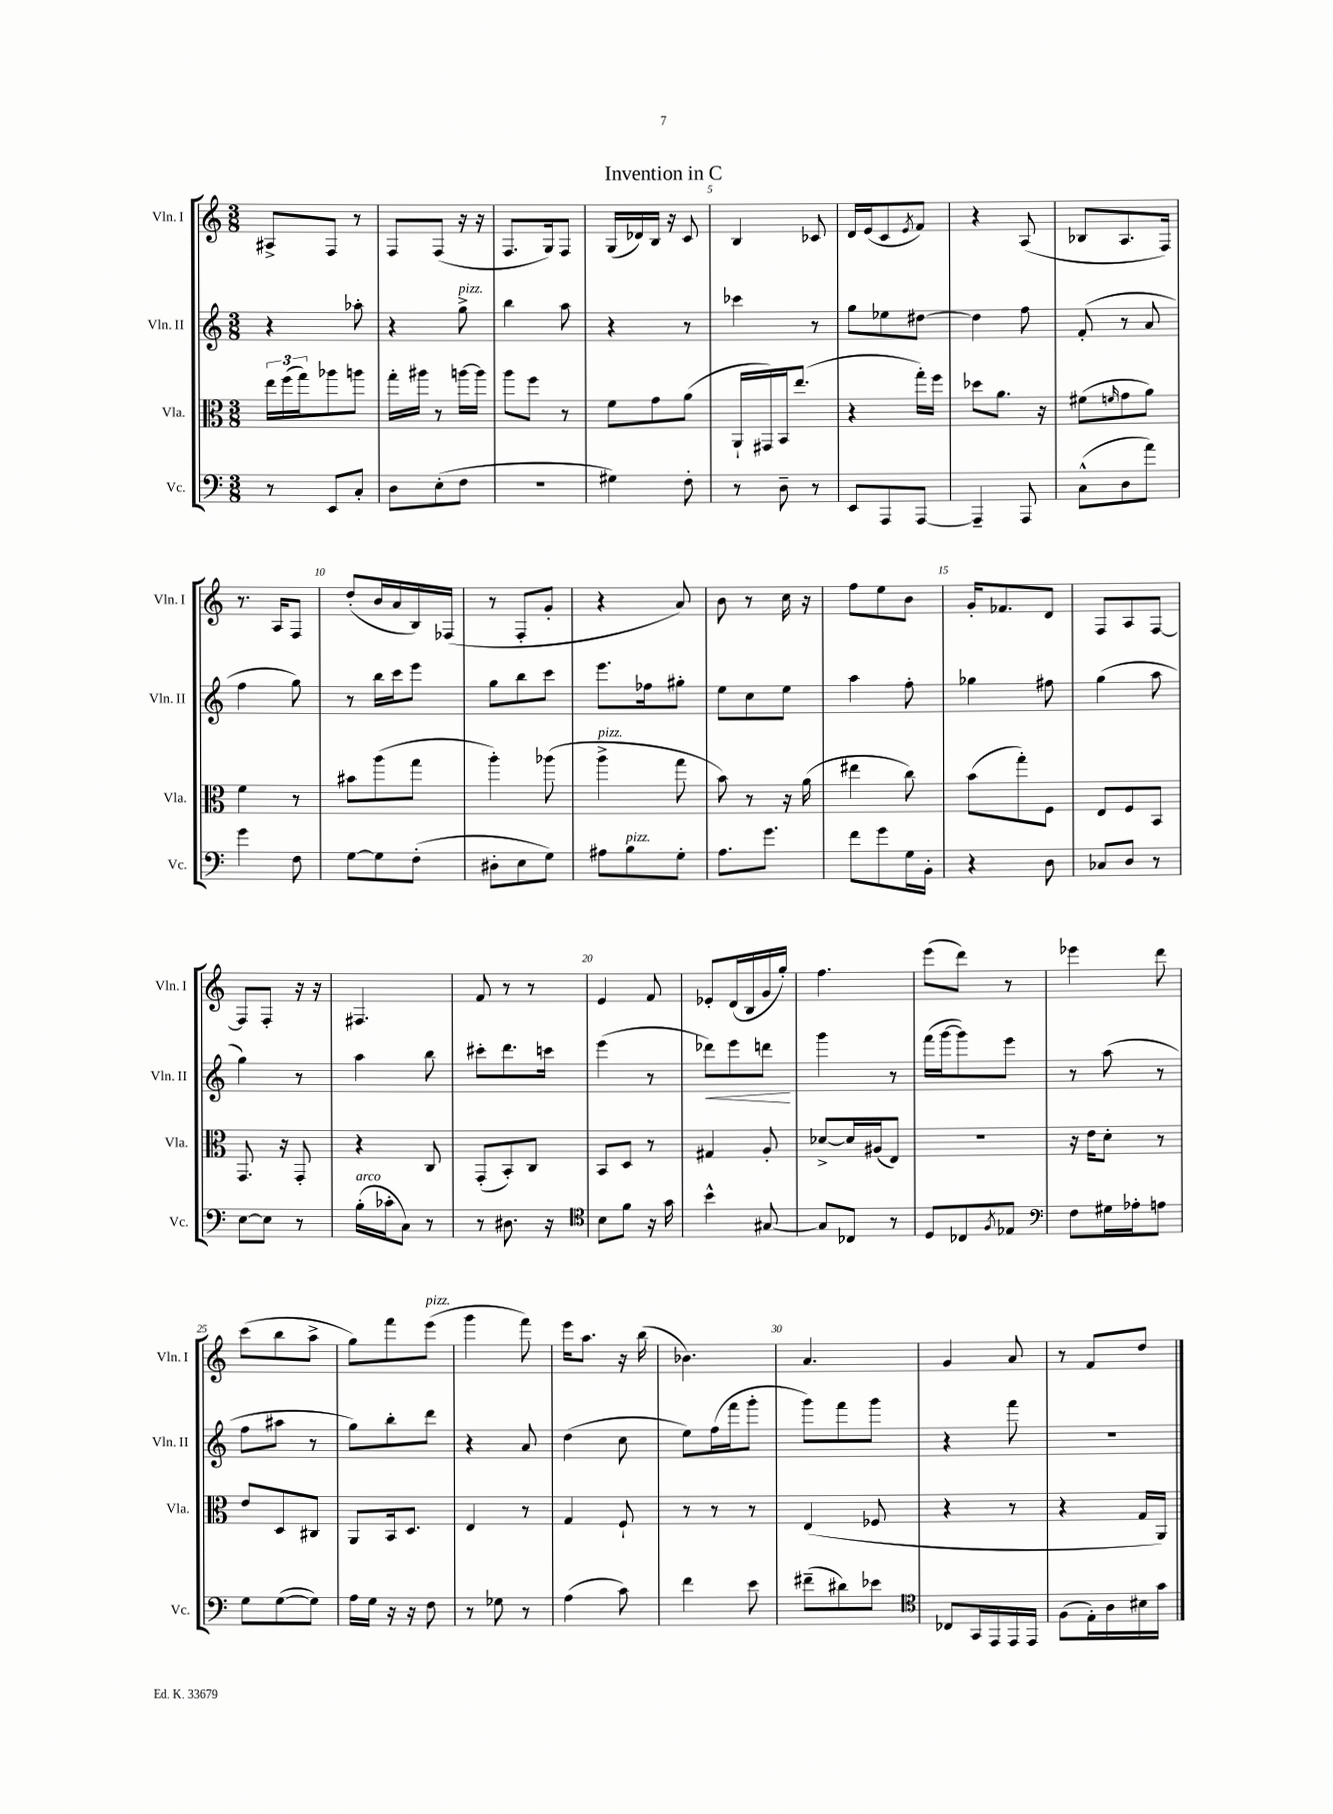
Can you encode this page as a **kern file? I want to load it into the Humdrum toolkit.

**kern	**kern	**kern	**kern
*staff4	*staff3	*staff2	*staff1
*clefF4	*clefC3	*clefG2	*clefG2
*k[]	*k[]	*k[]	*k[]
*M3/8	*M3/8	*M3/8	*M3/8
8r	24ee\LL	4r	8A#^/L
.	(24ff\	.	.
.	24gg\J)	.	.
8EE/L	8aa-\	.	8F/J
8C'/J	8aa\J	8aa-'\	8r
=	=	=	=
8D\L	16gg'\LL	4r	8F/L
.	16aa#\JJ	.	.
(8E'\	8r	.	(8F/J
8F\J	[16aa\LL	8gg^\	16r
.	16aa\]JJ	.	16r
=	=	=	=
4.r	8aa\L	4bb\	8.F/L
.	8ff\J	.	.
.	.	.	16G/k)
.	8r	8aa\	8F/J
=	=	=	=
4G#\)	8f\L	4r	(16G/LL
.	.	.	16d-/)
.	8g\	.	16B/JJ
.	.	.	16r
8F'\	(8a\J	8r	8c/
=	=	=	=
8r	16AA`/LL	4ccc-\	4B/
.	16GG#/)	.	.
8D~\	16BB/J	.	.
.	(8.ee/J	.	.
8r	.	8r	8c-/
=	=	=	=
8EE/L	4r	8gg\L	16d/LL
.	.	.	(16e/J
8AAA/	.	8ee-\	8c/
.	.	.	8qe/
[8AAA/J	16gg'\LL)	[8dd#\J	8f/J)
.	16ff\JJ	.	.
=	=	=	=
4AAA~/]	8dd-\L	4dd#\]	4r
.	8.a\J	.	.
8AAA/	.	8ff\	(8A/
.	16r	.	.
=	=	=	=
(8C^^\L	(8f#\L	(8f'/	8B-/L
.	16qqf/	.	.
8D\	8g\	8r	8.A/
8a\J)	8a\J)	8a/	.
.	.	.	16F/Jk)
=	=	=	=
4g\	4f\	4ff\	8.r
.	.	.	16A/LK
8F\	8r	8gg\)	8F/J
=	=	=	=
[8G\L	8b#\L	8r	(8dd'/L
8G\]	(8aa\	16bb\LL	16b/L
.	.	16ccc\J	16a/
(8F'\J	8gg\J	8eee\J	16B/)
.	.	.	(16F-/JJ
=	=	=	=
8D#'\L	4aa'\)	8gg\L	8r
8E\	.	8bb\	8F'/L
8G\J)	(8aa-\	8ccc\J	8g'/J
=	=	=	=
8A#\L	4aa^\	8.eee\L	4r
8B\	.	.	.
.	.	16ff-\k	.
8G'\J	8gg\	8gg#'\J	8a/)
=	=	=	=
8.A\L	8b\)	8ee\L	8b\
.	8r	8cc\	8r
8.g\J	.	.	.
.	16r	8ee\J	16cc\
.	(16a\	.	16r
=	=	=	=
8f\L	4ee#\	4aa\	8ff\L
8g\	.	.	8ee\
16G\L	8cc\)	8ff'\	8b\J
16BB'\JJ	.	.	.
=	=	=	=
4r	(8b\L	4gg-\	16g'/LK
.	.	.	8.f-/
.	8gg'\)	.	.
8D\	8F\J	8ff#\	8d/J
=	=	=	=
8C-/L	8E/L	(4gg\	8F/L
8D/J	8F/	.	8A/
8r	8BB/J	8aa\	[8F/J
=	=	=	=
[8E\L	8.GG/	4gg\)	8F/]L
8E\]J	.	.	8F'/J
.	16r	.	.
8r	8GG'/	8r	16r
.	.	.	16r
=	=	=	=
(16B'\LL	4r	4aa\	4.F#/
16c-'\J	.	.	.
8C\J)	.	.	.
8r	8C/	8bb\	.
=	=	=	=
8r	(8GG'/L	8ccc#'\L	8f/
8.D#\	8BB'/)	8.ddd\	8r
.	8C/J	.	8r
16r	.	16ccc\Jk	.
=	=	=	=
*clefC4	*	*	*
8B\L	8BB/L	(4eee\	4e/
8f\J	8D/J	.	.
16r	8r	8r	8f/
16g\	.	.	.
=	=	=	=
4b^^\	4G#/	8ddd-\L)	8e-'/L
.	.	8eee\	(16d/L
.	.	.	16B/
[8G#/	8A'/	8ddd\J	16g/
.	.	.	16gg'/JJ)
=	=	=	=
8G#/]L	[8d-^/L	4ggg\	4.ff\
8C-/J	16d-/]L	.	.
.	(16A#/J	.	.
8r	8E/J)	8r	.
=	=	=	=
8D/L	4.r	(16fff\LL	(8eee\L
.	.	[16ggg\J	.
8C-/	.	8ggg\])	8ddd\J)
8qF/	.	.	.
8E-/J	.	8eee\J	8r
=	=	=	=
*clefF4	*	*	*
8F\L	16r	8r	4eee-\
.	16e\LK	.	.
16G#\L	8d'\J	(8aa\	.
16A-'\J	.	.	.
8A\J	8r	8r	8ddd\
=	=	=	=
8G\L	8e/L	8ff\L	(8ccc\L
([8G\	8D/	8aa#\J	8bb\
8G\]J)	8C#/J	8r	8aa^\J
=	=	=	=
16A\LL	8AA/L	8gg\L)	8gg\L)
16G\JJ	.	.	.
16r	16BB/k	8bb'\	8fff\
16r	8.D/J	.	.
8F\	.	8ddd\J	(8eee\J
=	=	=	=
8r	4E/	4r	4ggg\
8G-\	.	.	.
8r	8r	8a/	8fff\)
=	=	=	=
(4A\	4G/	(4dd\	16eee\LK
.	.	.	8.aa\J
8c\)	8F`/	8cc\	16r
.	.	.	(16bb\
=	=	=	=
4f\	8r	8ee\L)	4.b-\)
.	8r	(16ff\L	.
.	.	16fff\J	.
8e\	8r	8ggg'\J	.
=	=	=	=
(8f#~\L	(4E/	8ggg\L)	4.a/
8d#\)	.	8fff\	.
8e-\J	8F-/	8ggg\J	.
=	=	=	=
*clefC4	*	*	*
8C-/L	4r	4r	4g/
16GG/L	.	.	.
16EE/	.	.	.
16EE/	8r	8fff\	8a/
16EE/JJ	.	.	.
=	=	=	=
(8F\L	4r	4.r	8r
16E'\L)	.	.	8f/L
16A\	.	.	.
16B#\	16G/LL	.	8dd/J
16g\JJ	16AA/JJ)	.	.
==	==	==	==
*-	*-	*-	*-
